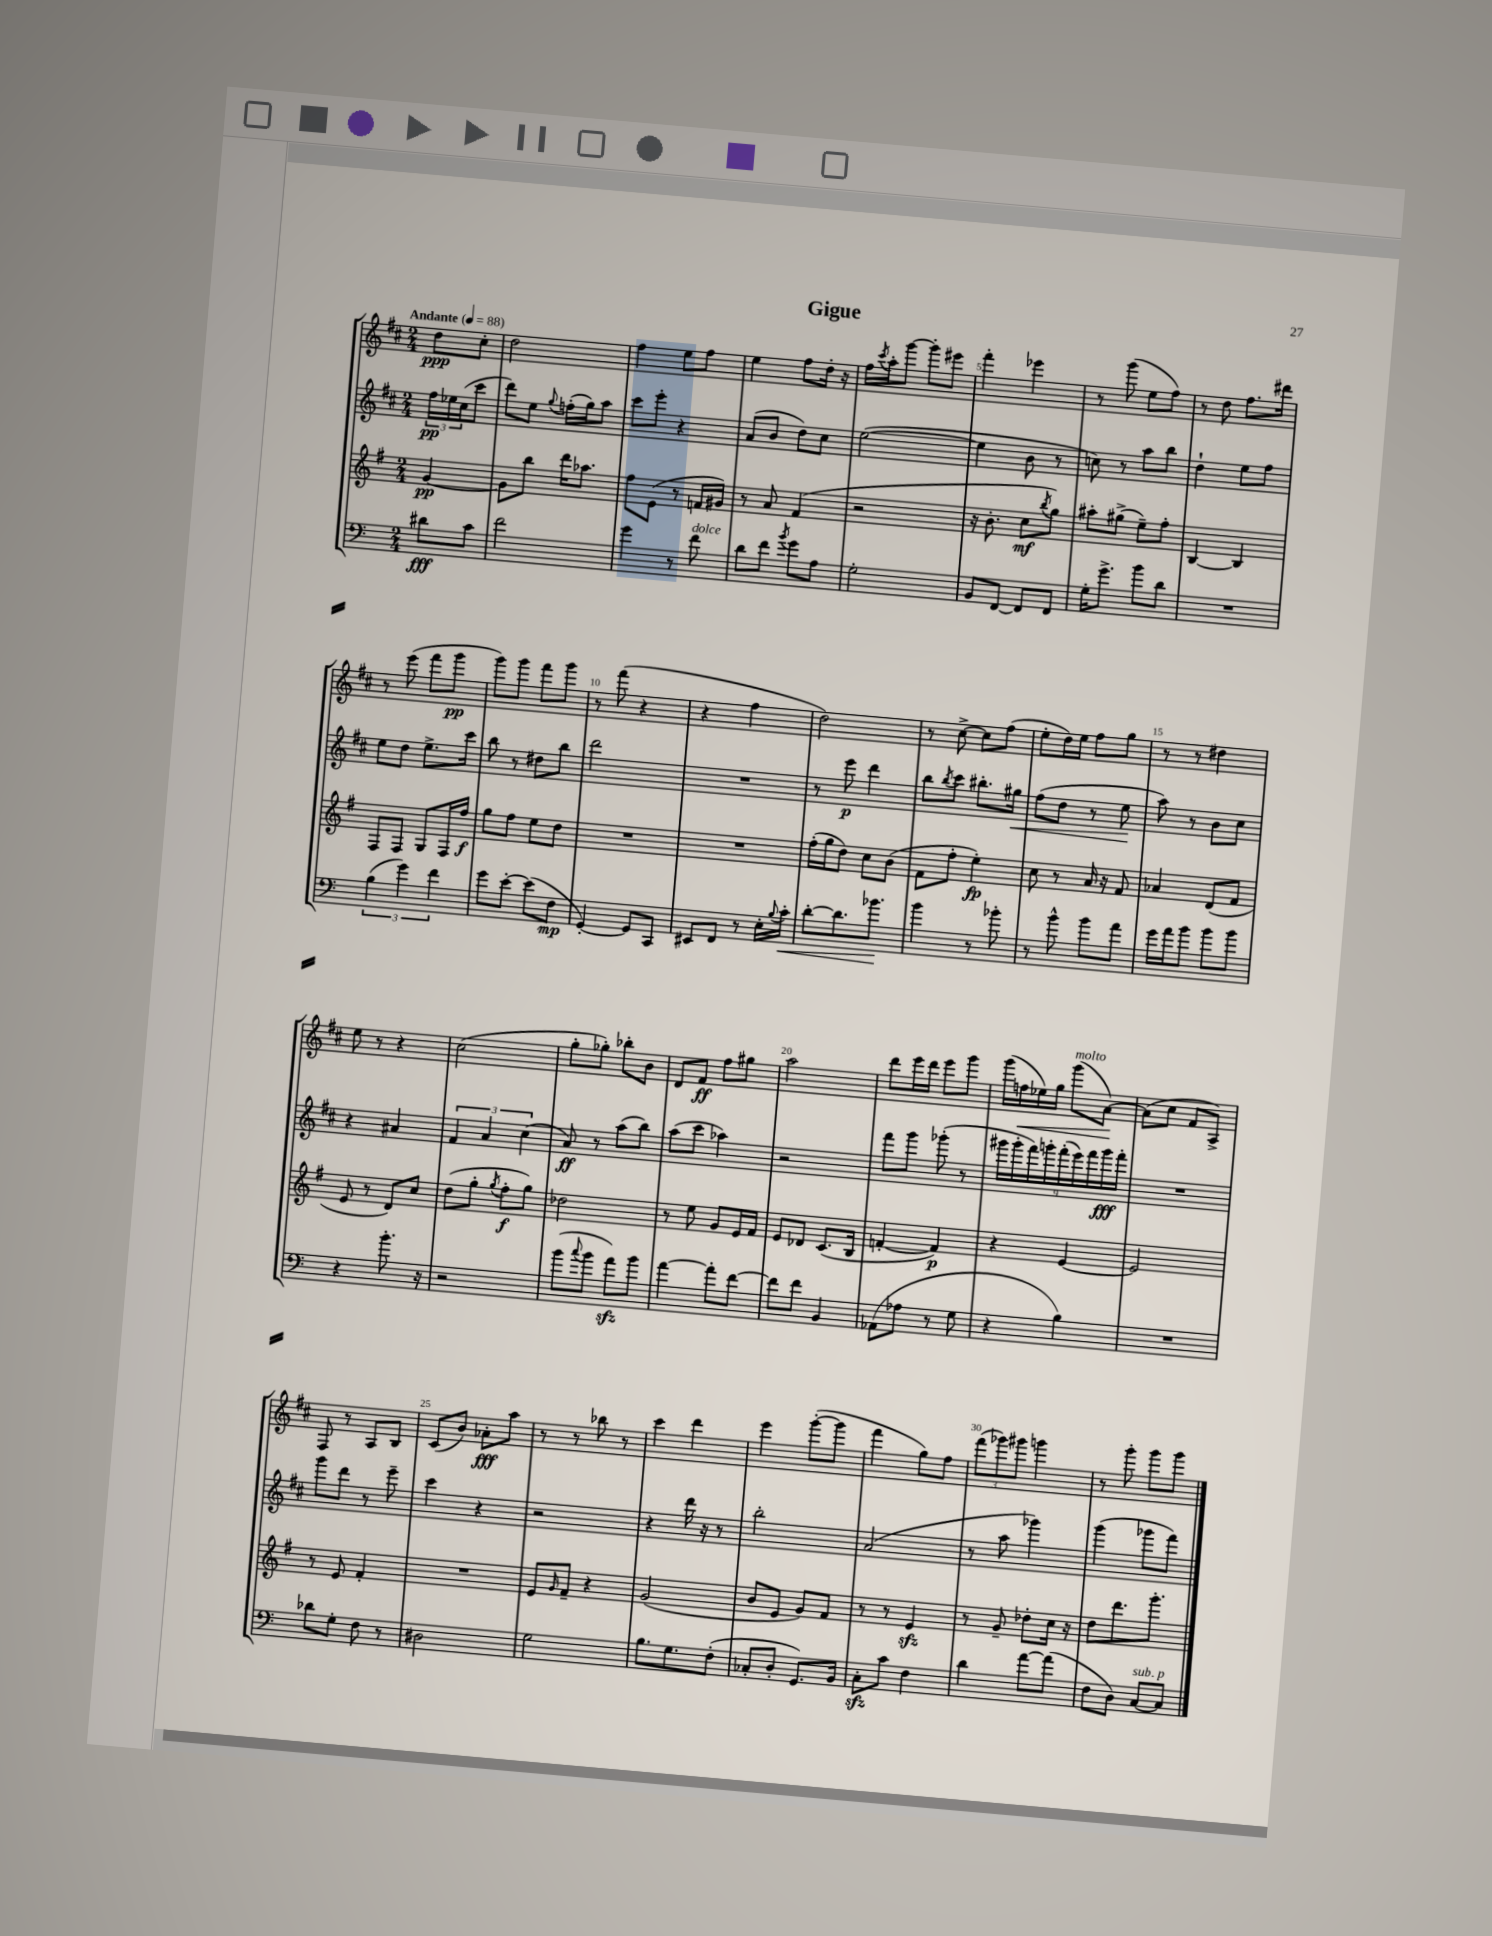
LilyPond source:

\header { title = "Gigue" }
<<
\new StaffGroup <<
\new Staff = "s0" {
    \clef treble \key d \major \numericTimeSignature \time 2/4 \partial 4 \tempo "Andante" 4 = 88
    d''8\ppp cis''8-. |
    d''2 |
    fis''4 e''8 fis''8 |
    e''4 fis''8 d''16-. r16 |
    fis''16 \acciaccatura { cis'''8 } a''16-. g'''8~ g'''8-. eis'''8 |
    fis'''4-. ees'''4 |
    r8 g'''8( e''8 fis''8) |
    r8 d''8 fis''8. dis'''16 |
    r8 e'''8( fis'''8 g'''8\pp |
    g'''8) g'''8 fis'''8 g'''8 |
    r8 fis'''8( r4 |
    r4 fis''4 |
    d''2) |
    r8 cis''8~-> cis''8 fis''8( |
    e''8-. d''16) e''16 fis''8 g''8 |
    r8 r8 dis''4 |
    e''8 r8 r4 |
    cis''2( |
    g''8-. ges''8-.) bes''8-. b'8 |
    d'8 fis'8\ff fis''8 gis''8 |
    a''2 |
    d'''8 e'''16 d'''16 e'''8 g'''8 |
    g'''16( f''16\< ees''16) g''16 g'''8^\markup { \italic "molto" }( a'8~\!) |
    a'8( cis''8 fis'8 a8->) |
    fis8 r8 a8 b8 |
    cis'8( b'8) aes'8-.\fff a''8 |
    r8 r8 bes''8 r8 |
    cis'''4 d'''4 |
    e'''4 g'''8~-.( g'''8 |
    fis'''4 g''8) fis''8 |
    \tuplet 3/2 { fis'''8( ges'''8) gis'''8 } g'''4 |
    r8 g'''8-. g'''8 g'''8 \bar "|." |
}
\new Staff = "s1" {
    \clef treble \key d \major \numericTimeSignature \time 2/4 \partial 4
    \tuplet 3/2 { fis''16\pp ees''16 cis''16( } cis'''8 |
    d'''8) e''8 \appoggiatura { g''8 } f''16-.( g''16) a''8 |
    cis'''8 e'''8-. r4 |
    a'8( b'8 d''8) cis''8 |
    e''2~( |
    e''4 b'8 r8 |
    c''8) r8 a''8 b''8 |
    d''4-! e''8 fis''8 |
    e''8 d''8 e''8.-> cis'''16 |
    b''8 r8 dis''8 b''8 |
    d'''2 |
    R2 |
    r8 e'''8\p d'''4 |
    b''8 \acciaccatura { b''8 } cis'''8 bis''8.-. gis''16\< |
    fis''8( d''8 r8 e''8\! |
    a''8) r8 b'8 cis''8 |
    r4 ais'4 |
    \tuplet 3/2 { fis'4 a'4 cis''4( } |
    a'8\ff) r8 a''8( b''8) |
    a''8( cis'''8 aes''4) |
    r2 |
    fis'''8 g'''8 ges'''8-.( r8 |
    \tuplet 9/8 { gis'''16 gis'''16-. fis'''16) g'''16-. fis'''16-.( e'''16) fis'''16 g'''16\fff fis'''16-. } |
    R2 |
    g'''8 d'''8 r8 e'''8-- |
    cis'''4 r4 |
    r2 |
    r4 d'''16 r16 r8 |
    b''2-. |
    a'2( |
    r8 a''8 ges'''4) |
    g'''4( ges'''8 fis'''8) \bar "|." |
}
\new Staff = "s2" {
    \clef treble \key g \major \numericTimeSignature \time 2/4 \partial 4
    g'4~\pp |
    g'8 b''8 d'''16 aes''8. |
    fis''8 e'8( r8 f'16 gis'16) |
    r8 a'8 fis'4( |
    r2 |
    r16 b'8.-. c''8\mf \acciaccatura { b''8 } g''8) |
    ais''8-. gis''8->( e''8--) fis''8-. |
    b4~ b4 |
    fis8 fis8 g8 fis16 fis''16\f |
    g''8 fis''8 e''8 d''8 |
    R2 |
    R2 |
    fis''16-.( g''16 d''8) c''8 b'8( |
    fis'8 fis''8-. e''4-.\fp) |
    c''8 r8 a'16 r16 fis'8 |
    aes'4 d'8( fis'8 |
    e'8 r8 d'8) c''8 |
    d''8( g''8-. \acciaccatura { g''8 } fis''8-.\f g''8) |
    des''2 |
    r8 e''8 g'8 e'16 fis'16 |
    e'8 des'8 c'8.( b16 |
    f'4~-. f'4\p) |
    r4 e'4~ |
    e'2 |
    r8 e'8 fis'4-. |
    R2 |
    e'8 \grace { g'16 } fis'8-- r4 |
    g'2( |
    b'8 e'8 g'8) fis'8 |
    r8 r8 e'4\sfz |
    r8 g'8-- des''8-. c''16 r16 |
    d''8 d'''8. g'''8.-. \bar "|." |
}
\new Staff = "s3" {
    \clef bass \key c \major \numericTimeSignature \time 2/4 \partial 4
    dis'8\fff c'8 |
    f'2 |
    g'4 r8 f'8^\markup { \italic "dolce" } |
    d'8 f'8 \acciaccatura { b'8 } g'8 a8 |
    g2-. |
    b,8 f,8~ f,8 f,8 |
    g16-. g'8.-> b'8 d'8 |
    R2 |
    \tuplet 3/2 { b4( g'4) f'4 } |
    g'8 e'8~-. e'8( f8\mp |
    g,4~-.) g,8 c,8 |
    eis,8 f,8 r8 e16-. \appoggiatura { b8 } c'16-.\< |
    d'8~-. d'8. bes'8.\! |
    b'4 r8 bes'8-. |
    r8 b'8-^ b'8 a'8 |
    g'16 a'16 b'8 b'8 b'8 |
    r4 b'8.-. r16 |
    r2 |
    b'8( \appoggiatura { c''8 } b'8 a'8\sfz) b'8 |
    a'4~ a'8-. f'8~ |
    f'8 f'8 b,4 |
    aes,8( aes8 r8 g8 |
    r4 b4) |
    R2 |
    des'8 g8-. f8 r8 |
    dis2 |
    g2 |
    b8. g8. f8-.( |
    ces8-. d8-. g,8.) b,16 |
    c8-.\sfz c'8 f4 |
    d'4 a'8~ a'8( |
    f8 d8) c8~^\markup { \italic "sub. p" } c8 \bar "|." |
}
>>
>>
\layout { \context { \Score \override BarNumber.break-visibility = ##(#f #t #t) barNumberVisibility = #(every-nth-bar-number-visible 5) } }
